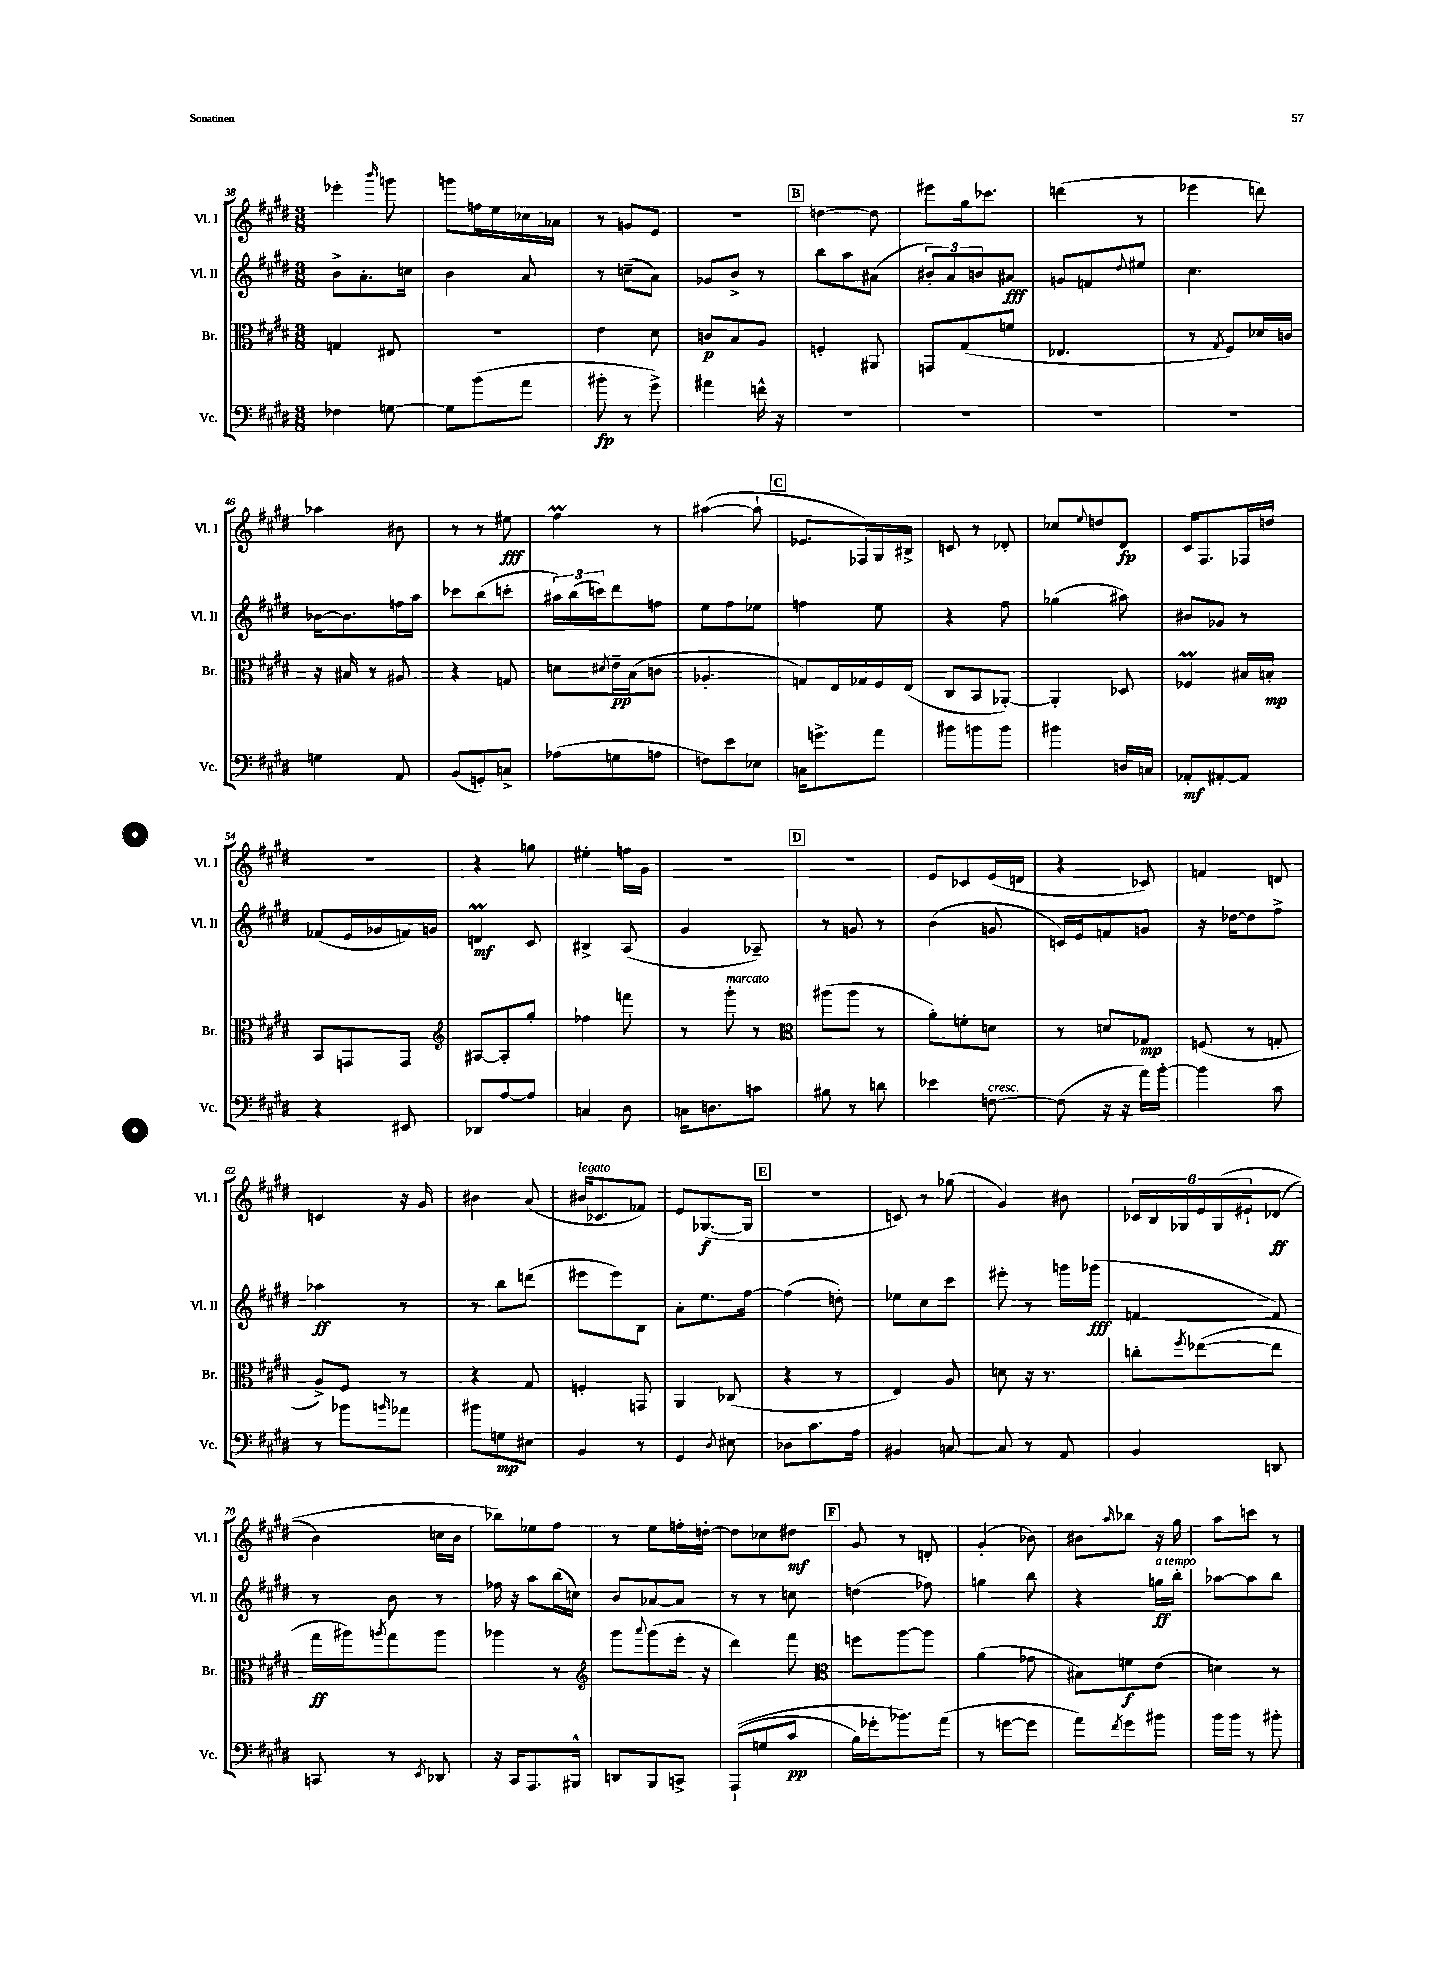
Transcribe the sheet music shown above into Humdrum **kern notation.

**kern	**dynam	**kern	**dynam	**kern	**dynam	**kern	**dynam
*part4	*part4	*part3	*part3	*part2	*part2	*part1	*part1
*staff4	*staff4	*staff3	*staff3	*staff2	*staff2	*staff1	*staff1
*I"Vc.	*	*I"Br.	*	*I"Vl. II	*	*I"Vl. I	*
*I'Vc.	*	*I'Br.	*	*I'Vl. II	*	*I'Vl. I	*
*clefF4	*	*clefC3	*	*clefG2	*	*clefG2	*
*k[f#c#g#d#]	*	*k[f#c#g#d#]	*	*k[f#c#g#d#]	*	*k[f#c#g#d#]	*
*M3/8	*	*M3/8	*	*M3/8	*	*M3/8	*
=38	=38	=38	=38	=38	=38	=38	=38
4F-X\	.	4Gn/	.	8b^\L	.	4eee-X'\	.
.	.	.	.	8.a'\	.	.	.
.	.	.	.	.	.	16qqbbb/	.
[8Gn\	.	8E#X/	.	.	.	8gggn\	.
.	.	.	.	16ccn\Jk	.	.	.
=39	=39	=39	=39	=39	=39	=39	=39
8G\L]	.	4.r	.	4b\	.	8gggn\L	.
(8b\	.	.	.	.	.	16ffn\L	.
.	.	.	.	.	.	16ee\	.
8a\J	.	.	.	8a/	.	16cc-X\	.
.	.	.	.	.	.	16a-X\JJ	.
=40	=40	=40	=40	=40	=40	=40	=40
8b#X'\	fp	4e\	.	8r	.	8r	.
8r	.	.	.	(8ccn~\L	.	8gn/L	.
8g#^\)	.	8d#\	.	8a\J)	.	8e/J	.
=41	=41	=41	=41	=41	=41	=41	=41
4a#X\	.	8cn/L	p	8g-X/L	.	4.r	.
.	.	8B/	.	8b^/J	.	.	.
16fn^^\	.	8A/J	.	8r	.	.	.
16r	.	.	.	.	.	.	.
!!LO:REH:place=s1:t=B
=42	=42	=42	=42	=42	=42	=42	=42
4.r	.	4Fn'/	.	8bb\L	.	[4ddn\	.
.	.	.	.	8aa\	.	.	.
.	.	8AA#X/	.	(8a#X\J	.	8dd\]	.
=43	=43	=43	=43	=43	=43	=43	=43
4.r	.	8GGn/L	.	12b#X'/L)	.	8eee#X\L	.
.	.	.	.	12a/	.	.	.
.	.	(8G#/	.	.	.	16gg#\k	.
.	.	.	.	12bn/	.	.	.
.	.	.	.	.	.	8.ccc-X\J	.
.	.	8fn/J	.	8a#X/J	fff	.	.
=44	=44	=44	=44	=44	=44	=44	=44
4.r	.	4.E-X/	.	8gn/L	.	(4dddn\	.
.	.	.	.	8fn/	.	.	.
.	.	.	.	8qqdd#/	.	.	.
.	.	.	.	8ee#X/J	.	8r	.
=45	=45	=45	=45	=45	=45	=45	=45
4.r	.	8r	.	4.cc#\	.	4eee-X\	.
.	.	8qG#/	.	.	.	.	.
.	.	8F#/L)	.	.	.	.	.
.	.	16d-X/L	.	.	.	8dddn\)	.
.	.	16cn/JJ	.	.	.	.	.
!!LO:LB:g=z
=46	=46	=46	=46	=46	=46	=46	=46
4Gn\	.	16r	.	[16b-X\KL	.	4aa-X\	.
.	.	16B#X/	.	8.b-\]	.	.	.
.	.	8r	.	.	.	.	.
8AA/	.	8A#X/	.	16ffn\L	.	8b#X\	.
.	.	.	.	16aa\JJ	.	.	.
=47	=47	=47	=47	=47	=47	=47	=47
(8BB/L	.	4r	.	8ccc-X\L	.	8r	.
8GGn'/)	.	.	.	(8bb\	.	8r	.
8Cn^/J	.	8Gn/	.	8cccn'\J	.	8ee#X\	fff
=48	=48	=48	=48	=48	=48	=48	=48
(8A-X\L	.	8dn\L	.	24aa#X\LL)	.	4ff#M\	.
.	.	.	.	(24bb\	.	.	.
.	.	.	.	24cccn\J)	.	.	.
.	.	8qd#X/	.	.	.	.	.
8Gn\	.	16e~\L	pp	8ddd#\	.	.	.
.	.	(16B\J	.	.	.	.	.
8An\J	.	8cn\J	.	8ffn\J	.	8r	.
=49	=49	=49	=49	=49	=49	=49	=49
8Fn\L)	.	4.A-X'/	.	8ee\L	.	([4aa#X\	.
8e\	.	.	.	8ff#\	.	.	.
8E-X\J	.	.	.	8ee-X\J	.	8aa#`\]	.
!!LO:REH:place=s1:t=C
=50	=50	=50	=50	=50	=50	=50	=50
16Cn\KL	.	8Gn/L)	.	4ffn\	.	8.e-X/L	.
8.gn^\	.	.	.	.	.	.	.
.	.	16E/L	.	.	.	.	.
.	.	16G-X/	.	.	.	16F-X/L)	.
8a\J	.	16F#/	.	8ee\	.	16G#/	.
.	.	(16E/JJ	.	.	.	16B#X^/JJ	.
=51	=51	=51	=51	=51	=51	=51	=51
8b#X\L	.	8C#/L	.	4r	.	8cn/	.
8bn\	.	8BB/	.	.	.	8r	.
8b\J	.	[8AA-X'/J)	.	8ff#\	.	8d-X'/	.
=52	=52	=52	=52	=52	=52	=52	=52
4b#X\	.	4AA-'/]	.	(4gg-X\	.	8cc-X/L	.
.	.	.	.	.	.	8qqee/	.
.	.	.	.	.	.	8ddn/	.
16Dn/LL	.	8D-X/	.	8aa#X\)	.	8d#/J	fp
16Cn/JJ	.	.	.	.	.	.	.
=53	=53	=53	=53	=53	=53	=53	=53
8AA-X'/L	mf	4F-XM/	.	8b#X/L	.	16c#/KL	.
.	.	.	.	.	.	8.F#/	.
[8AA#X'/	.	.	.	8g-X/J	.	.	.
8AA#/J]	.	16B#X/LL	.	8r	.	16F-X/L	.
.	.	16Bn'/JJ	mp	.	.	16ddn/JJ	.
!!LO:LB:g=z
=54	=54	=54	=54	=54	=54	=54	=54
4r	.	8BB/L	.	(8f-X/L	.	4.r	.
.	.	8GGn/	.	16e/L	.	.	.
.	.	.	.	16g-X/	.	.	.
8EE#X/	.	8GG/J	.	16fn/)	.	.	.
.	.	.	.	16gn/JJ	.	.	.
=55	=55	=55	=55	=55	=55	=55	=55
*	*	*clefG2	*	*	*	*	*
8DD-X/L	.	[8A#X/L	.	4dnM/	mf	4r	.
[8A/	.	8A#'/]	.	.	.	.	.
8A/J]	.	8gg#'/J	.	8c#/	.	8ggn\	.
=56	=56	=56	=56	=56	=56	=56	=56
4Cn/	.	4ff-X\	.	4B#X^/	.	4ee#X'\	.
8D#\	.	8fffn\	.	(8A/	.	16ffn\LL	.
.	.	.	.	.	.	16g#\JJ	.
=57	=57	=57	=57	=57	=57	=57	=57
16Cn\KL	.	8r	.	4g#/	.	4.r	.
8.Dn\	.	.	.	.	.	.	.
!	!	!LO:TX:a:i:t=marcato	!	!	!	!	!
.	.	8ggg#'\	.	.	.	.	.
8cn\J	.	8r	.	8A-X~/)	.	.	.
!!LO:REH:place=s1:t=D
=58	=58	=58	=58	=58	=58	=58	=58
*	*	*clefC3	*	*	*	*	*
8B#X\	.	(8aa#X\L	.	8r	.	4.r	.
8r	.	8aa#\J	.	8gn/	.	.	.
8dn\	.	8r	.	8r	.	.	.
=59	=59	=59	=59	=59	=59	=59	=59
4e-X\	.	8a'\L)	.	(4b\	.	8e/L	.
.	.	8fn'\	.	.	.	8c-X/	.
!LO:TX:a:i:t=cresc.	!	!	!	!	!	!	!
[8Fn\	.	8dn\J	.	8gn/	.	(16e/L	.
.	.	.	.	.	.	16dn/JJ	.
=60	=60	=60	=60	=60	=60	=60	=60
(8F\]	.	8r	.	16cn/LL)	.	4r	.
.	.	.	.	16e/J	.	.	.
16r	.	8dn/L	.	8fn/	.	.	.
16r	.	.	.	.	.	.	.
16a\LL)	.	8G-X/J	mp	8gn/J	.	8c-X/)	.
[16b'\JJ	.	.	.	.	.	.	.
=61	=61	=61	=61	=61	=61	=61	=61
4b\]	.	(8Fn/	.	16r	.	4fn/	.
.	.	.	.	[16dd-X\KL	.	.	.
.	.	8r	.	8dd-\]	.	.	.
8c#\	.	8Gn'/	.	8ff#^\J	.	8dn/	.
!!LO:LB:g=z
=62	=62	=62	=62	=62	=62	=62	=62
8r	.	8A^/L)	.	4aa-X\	ff	4cn/	.
8b-X\L	.	8F#/J	.	.	.	.	.
16qqbn/	.	.	.	.	.	.	.
8a-X\J	.	8r	.	8r	.	16r	.
.	.	.	.	.	.	16g#/	.
=63	=63	=63	=63	=63	=63	=63	=63
8b#X\L	.	4r	.	8r	.	4b#X\	.
8Gn\	mp	.	.	8bb\L	.	.	.
8E#X\J	.	8G#/	.	(8dddn\J	.	(8a/	.
=64	=64	=64	=64	=64	=64	=64	=64
!	!	!	!	!	!	!LO:TX:a:i:t=legato	!
4BB/	.	4Fn'/	.	8eee#X\L	.	16b#X/KL	.
.	.	.	.	.	.	8.c-X/	.
.	.	.	.	8eee#\)	.	.	.
8r	.	8GGn/	.	8B\J	.	8f-X/J)	.
=65	=65	=65	=65	=65	=65	=65	=65
4GG#/	.	4AA/	.	8a'\L	.	8e/L	.
.	.	.	.	8.ee\	.	([8.G-X/	f
8qD#/	.	.	.	.	.	.	.
8E#X\	.	(8C-X/	.	.	.	.	.
.	.	.	.	[16ff#\Jk	.	16G-/Jk]	.
!!LO:REH:place=s1:t=E
=66	=66	=66	=66	=66	=66	=66	=66
8D-X\L	.	4r	.	(4ff#\]	.	4.r	.
8.c#\	.	.	.	.	.	.	.
.	.	8r	.	8ddn'\)	.	.	.
16A\Jk	.	.	.	.	.	.	.
=67	=67	=67	=67	=67	=67	=67	=67
4BB#X/	.	4E/)	.	8ee-X\L	.	8cn/)	.
.	.	.	.	8cc#\	.	8r	.
[8Cn/	.	8A/	.	8ccc#\J	.	(8gg-X\	.
=68	=68	=68	=68	=68	=68	=68	=68
8C/]	.	8dn\	.	8eee#X'\	.	4g#/)	.
8r	.	16r	.	8r	.	.	.
.	.	8.r	.	.	.	.	.
8AA/	.	.	.	16gggn\LL	.	8b#X\	.
.	.	.	.	(16ggg-X\JJ	fff	.	.
=69	=69	=69	=69	=69	=69	=69	=69
4BB/	.	8ccn'\L	.	[4fn/	.	24c-X/LL	.
.	.	.	.	.	.	24B/	.
.	.	.	.	.	.	24G-X/	.
.	.	8qff#/	.	.	.	.	.
.	.	([8ee-X\	.	.	.	24e/	.
.	.	.	.	.	.	(24G-/	.
.	.	.	.	.	.	24e#X`/J	.
8DDn/	.	8ee-\J]	.	8f/])	.	(8d-X/J	ff
!!LO:LB:g=z
=70	=70	=70	=70	=70	=70	=70	=70
8CCn/	.	16gg#\LL	ff	8r	.	4b\)	.
.	.	16aa#X\J)	.	.	.	.	.
.	.	8qaan/	.	.	.	.	.
8r	.	8gg#\	.	8b\	.	.	.
8qEE/	.	.	.	.	.	.	.
8DD-X/	.	8aa\J	.	8r	.	16ccn\LL	.
.	.	.	.	.	.	16b\JJ	.
=71	=71	=71	=71	=71	=71	=71	=71
16r	.	4aa-X\	.	16ff-X\	.	8bb-X\L)	.
16CC#/KL	.	.	.	16r	.	.	.
8.AAA/	.	.	.	8aa\L	.	8ee-X\	.
.	.	8r	.	(16bb\L	.	8ff#\J	.
16BBB#X^^/Jk	.	.	.	16ccn\JJ)	.	.	.
=72	=72	=72	=72	=72	=72	=72	=72
*	*	*clefG2	*	*	*	*	*
8DDn/L	.	8ggg#\L	.	8b/L	.	8r	.
.	.	8qqaaa/	.	.	.	.	.
8BBB/	.	(8ggg#\	.	[8a-X/	.	8ee\L	.
8CCn^/J	.	16eee'\Jk	.	8a-/J]	.	16ffn'\L	.
.	.	16r	.	.	.	[16ddn'\JJ	.
=73	=73	=73	=73	=73	=73	=73	=73
((8AAA`/L	.	4ddd#\)	.	8r	.	8dd\L]	.
8Gn/	.	.	.	8r	.	8cc-X\	.
8c#/J	pp	8fff#\	.	8ccn\	.	8dd#X\J	mf
!!LO:REH:place=s1:t=F
=74	=74	=74	=74	=74	=74	=74	=74
*	*	*clefC3	*	*	*	*	*
16B\LL)	.	8ffn\L	.	(4ddn\	.	8g#/	.
16g-X'\J	.	.	.	.	.	.	.
8.b-X\)	.	[8aa\	.	.	.	8r	.
.	.	8aa\J]	.	8ff-X\)	.	8dn'/	.
(16a\Jk	.	.	.	.	.	.	.
=75	=75	=75	=75	=75	=75	=75	=75
8r	.	(4a\	.	4ggn\	.	(4g#'/	.
[8gn\L	.	.	.	.	.	.	.
8g\J]	.	8g-X\	.	8bb\	.	8b-X\)	.
=76	=76	=76	=76	=76	=76	=76	=76
8a\L)	.	8B#X\L)	.	4r	.	8b#X\L	.
8qf#/	.	.	.	.	.	16qqaa/	.
8g#\	.	8fn\	f	.	.	8bb-X\J	.
!	!	!	!	!LO:TX:a:i:t=a tempo	!	!	!
8b#X\J	.	(8e\J	.	16ggn\LL	ff	16r	.
.	.	.	.	16bb'\JJ	.	16gg#\	.
=77	=77	=77	=77	=77	=77	=77	=77
16b\LL	.	4dn\)	.	[8aa-X\L	.	8aa\L	.
16b\JJ	.	.	.	.	.	.	.
8r	.	.	.	8aa-\]	.	8cccn\J	.
8b#X'\	.	8r	.	8bb\J	.	8r	.
==	==	==	==	==	==	==	==
*-	*-	*-	*-	*-	*-	*-	*-
